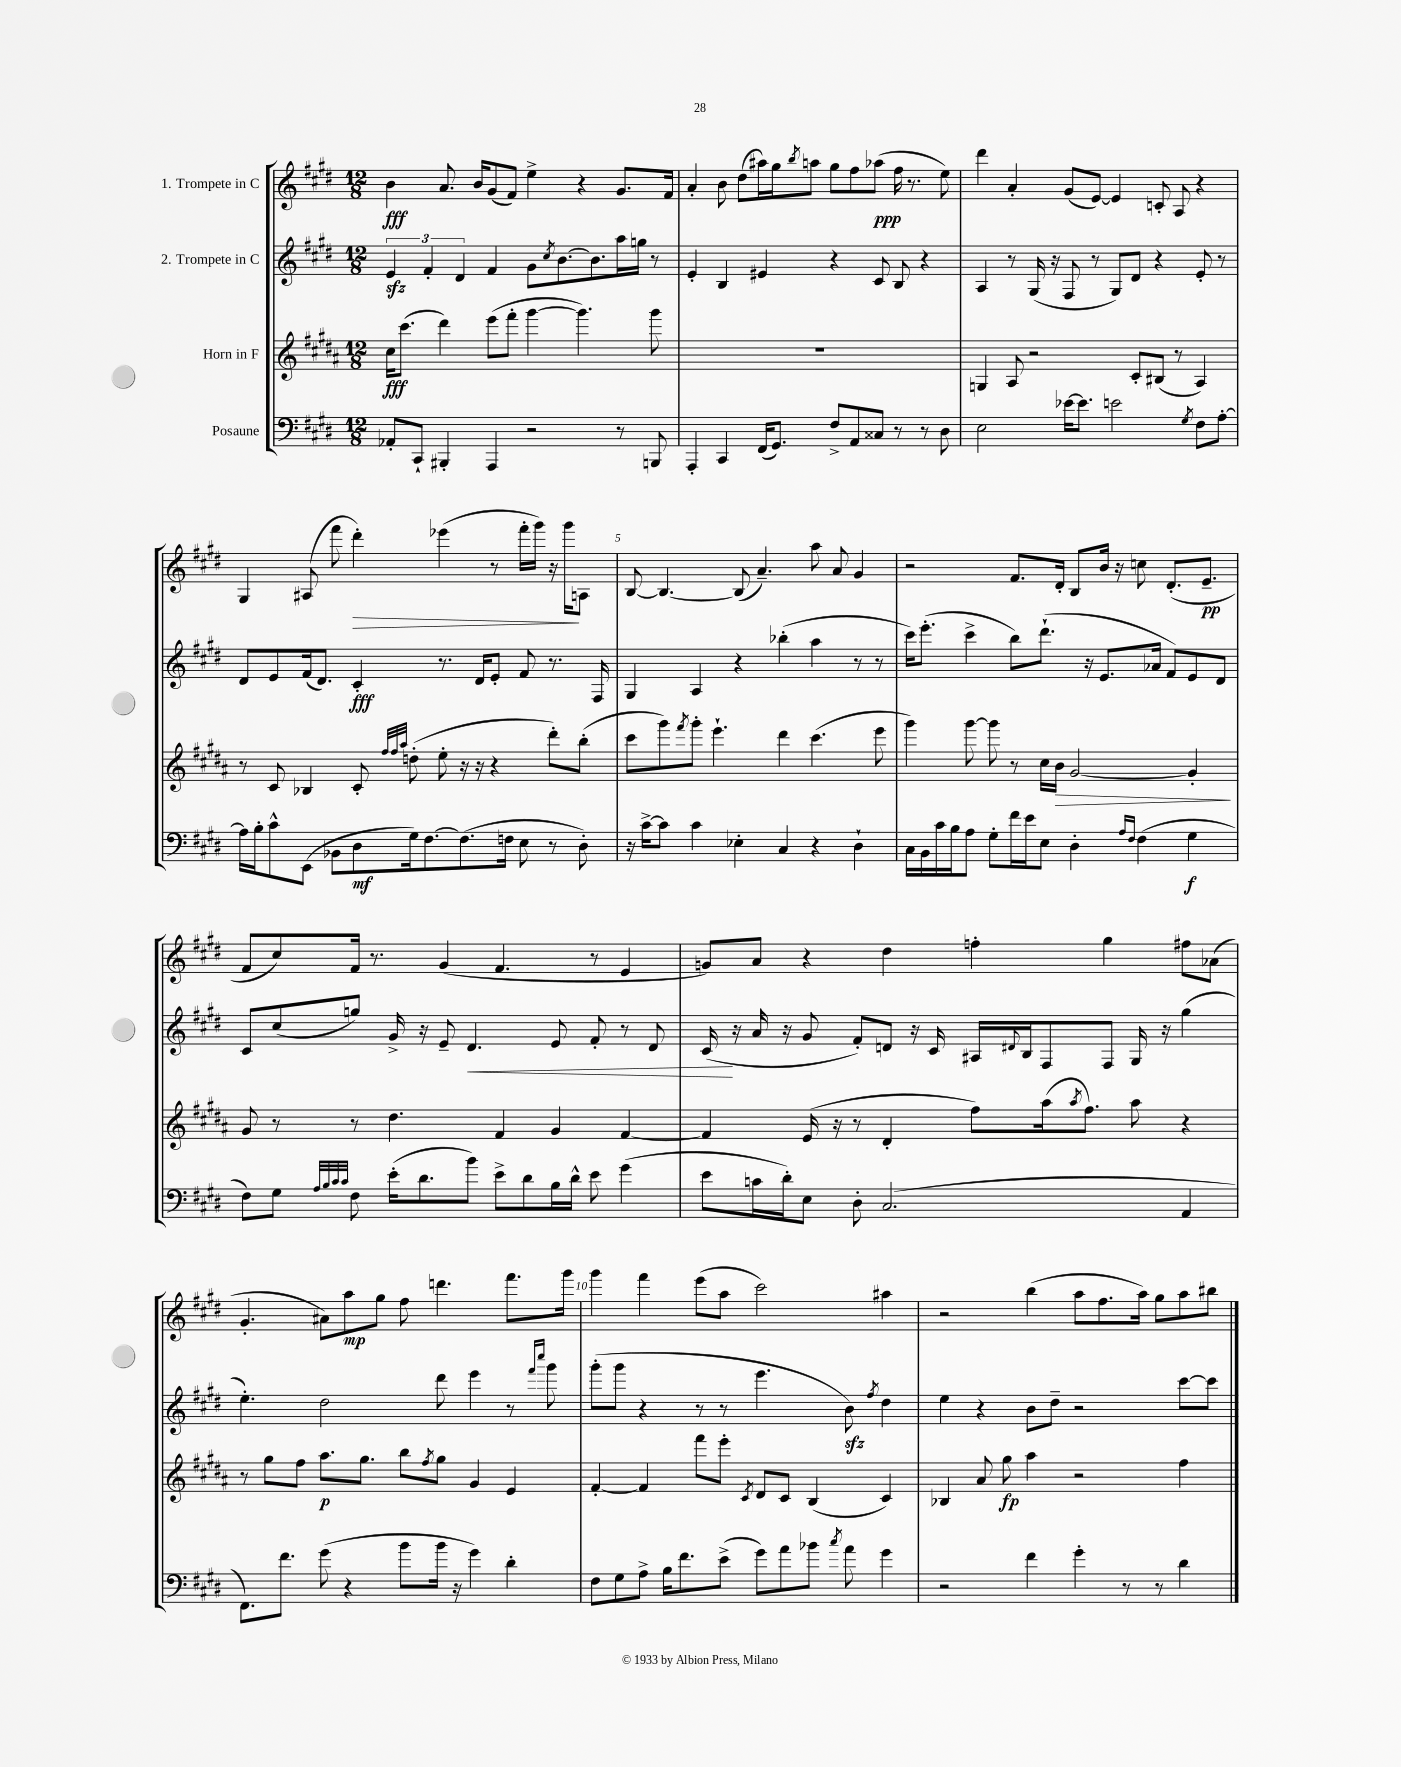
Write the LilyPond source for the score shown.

<<
\new StaffGroup <<
\new Staff = "s0" \with { instrumentName = "1. Trompete in C" } {
    \clef treble \key e \major \numericTimeSignature \time 12/8
    b'4\fff a'8. b'16 gis'8( fis'8) e''4-> r4 gis'8. fis'16 |
    a'4-. b'8 dis''8( ais''16) gis''16 \acciaccatura { b''8 } a''8 gis''8 fis''8 aes''8\ppp( fis''16 r8. e''8) |
    dis'''4 a'4-. gis'8( e'8~) e'4 c'8-. a8 r4 |
    gis4 ais8( fis'''8 dis'''4-.\>) ees'''4( r8 fis'''16-. gis'''16) r16 gis'''16\! a8 |
    b8~ b4.~ b8( a'4.--) a''8 a'8 gis'4 |
    r2 fis'8. dis'16-. b8 b'16 r16 c''8 dis'8.-.( e'8.--\pp |
    fis'8 cis''8) fis'16 r8. gis'4( fis'4. r8 e'4 |
    g'8) a'8 r4 dis''4 f''4-. gis''4 fis''8 aes'8( |
    gis'4.-. ais'8) a''8\mp gis''8 fis''8 d'''4. fis'''8. gis'''16 |
    gis'''4 fis'''4 e'''8( a''8 cis'''2) ais''4 |
    r2 b''4( a''8 fis''8. a''16) gis''8 a''8 bis''8 \bar "|." |
}
\new Staff = "s1" \with { instrumentName = "2. Trompete in C" } {
    \clef treble \key e \major \numericTimeSignature \time 12/8
    \tuplet 3/2 { e'4\sfz fis'4-. dis'4 } fis'4 gis'8 \acciaccatura { cis''8 } b'8.~ b'8. a''16 g''16 r8 |
    e'4-. b4 eis'4 r4 cis'8 b8 r4 |
    a4 r8 gis16( r16 fis8 r8 gis8) dis'8 r4 e'8-. r8 |
    dis'8 e'8 fis'16( dis'8.) cis'4-.\fff r8. dis'16 e'8-. fis'8 r8. fis16 |
    gis4 a4 r4 bes''4-.( a''4 r8 r8 |
    cis'''16) e'''8.-.( cis'''4-> b''8) dis'''8.-!( r16 e'8. aes'16 fis'8) e'8 dis'8 |
    cis'8 cis''8( g''8) gis'16-> r16 e'8-- dis'4.\< e'8 fis'8-. r8 dis'8 |
    cis'16\!( r16 a'16 r16 gis'8 fis'8-.) d'8 r16 cis'16 ais16 \appoggiatura { dis'8 } b16 fis8 fis8 gis16 r16 gis''4( |
    e''4.-.) dis''2 dis'''8 e'''4 r8 \grace { fis'''16 cis''''16 } gis'''8 |
    gis'''8-.( gis'''8 r4 r8 r8 e'''4. b'8\sfz) \acciaccatura { fis''8 } dis''4 |
    e''4 r4 b'8 dis''8-- r2 cis'''8~ cis'''8 \bar "|." |
}
\new Staff = "s2" \with { instrumentName = "Horn in F" } {
    \clef treble \key b \major \numericTimeSignature \time 12/8
    cis''16\fff cis'''8.( dis'''4) e'''8( fis'''8-. gis'''4~ gis'''4.) gis'''8 |
    R1. |
    g4 ais8 r2 cis'8-. bis8( r8 ais4) |
    r8 cis'8 bes4 cis'8-. \grace { fis''32 fis''32 ais''32 } d''8-.( e''8-. r16 r16 r4 dis'''8-.) b''8-.( |
    cis'''8 gis'''8) \acciaccatura { fis'''8 } gis'''8-. e'''4.-! dis'''4 cis'''4.( e'''8 |
    gis'''4) gis'''8~ gis'''8 r8 cis''16 b'16\> gis'2~ gis'4-.\! |
    gis'8 r8 r8 dis''4. fis'4 gis'4 fis'4~ |
    fis'4 e'16( r16 r8 dis'4-. fis''8) ais''16( \acciaccatura { ais''8 } fis''8.) ais''8 r4 |
    r8 gis''8 fis''8 ais''8.\p gis''8. b''8 \acciaccatura { fis''8 } gis''8 gis'4 e'4 |
    fis'4~-. fis'4 fis'''8 e'''8-. \acciaccatura { cis'8 } dis'8 cis'8 b4( cis'4) |
    bes4 ais'8 gis''8\fp ais''4 r2 fis''4 \bar "|." |
}
\new Staff = "s3" \with { instrumentName = "Posaune" } {
    \clef bass \key e \major \numericTimeSignature \time 12/8
    aes,8-. cis,8-! bis,,4-. a,,4 r2 r8 b,,8 |
    a,,4-. cis,4 fis,16( gis,8.) fis8-> a,8 cisis8 r8 r8 dis8 |
    e2 ees'16~ ees'8. e'2 \acciaccatura { gis8 } fis8 a8~-. |
    a16 b16-. cis'8-^ e,8( bes,8 dis8\mf gis16) fis8.~ fis8.( f16 e8 r8 dis8-.) |
    r16 cis'16~-> cis'8 cis'4 ees4-. cis4 r4 dis4-! |
    cis16 b,16 cis'16 b16 a8 gis8-. fis'16 e'16 e8 dis4-. \grace { a16 fis16 } fis4( gis4\f |
    fis8) gis8 \grace { a32 b32 cis'32 cis'32 } fis8 e'16-.( dis'8. b'8) e'8-> dis'8 b16 dis'16-^ e'8 gis'4( |
    e'8 c'16 dis'16-.) e8 dis8-. cis2.( a,4 |
    fis,8.) fis'8. gis'8( r4 b'8 b'16 r16 gis'4) dis'4-. |
    fis8 gis8 a8-> b16 fis'8. e'8->( gis'8) a'8 bes'8 \acciaccatura { cis''8 } a'8 gis'4 |
    r2 fis'4 gis'4-. r8 r8 dis'4 \bar "|." |
}
>>
>>
\layout { \context { \Score \override BarNumber.break-visibility = ##(#f #t #t) barNumberVisibility = #(every-nth-bar-number-visible 5) } }
